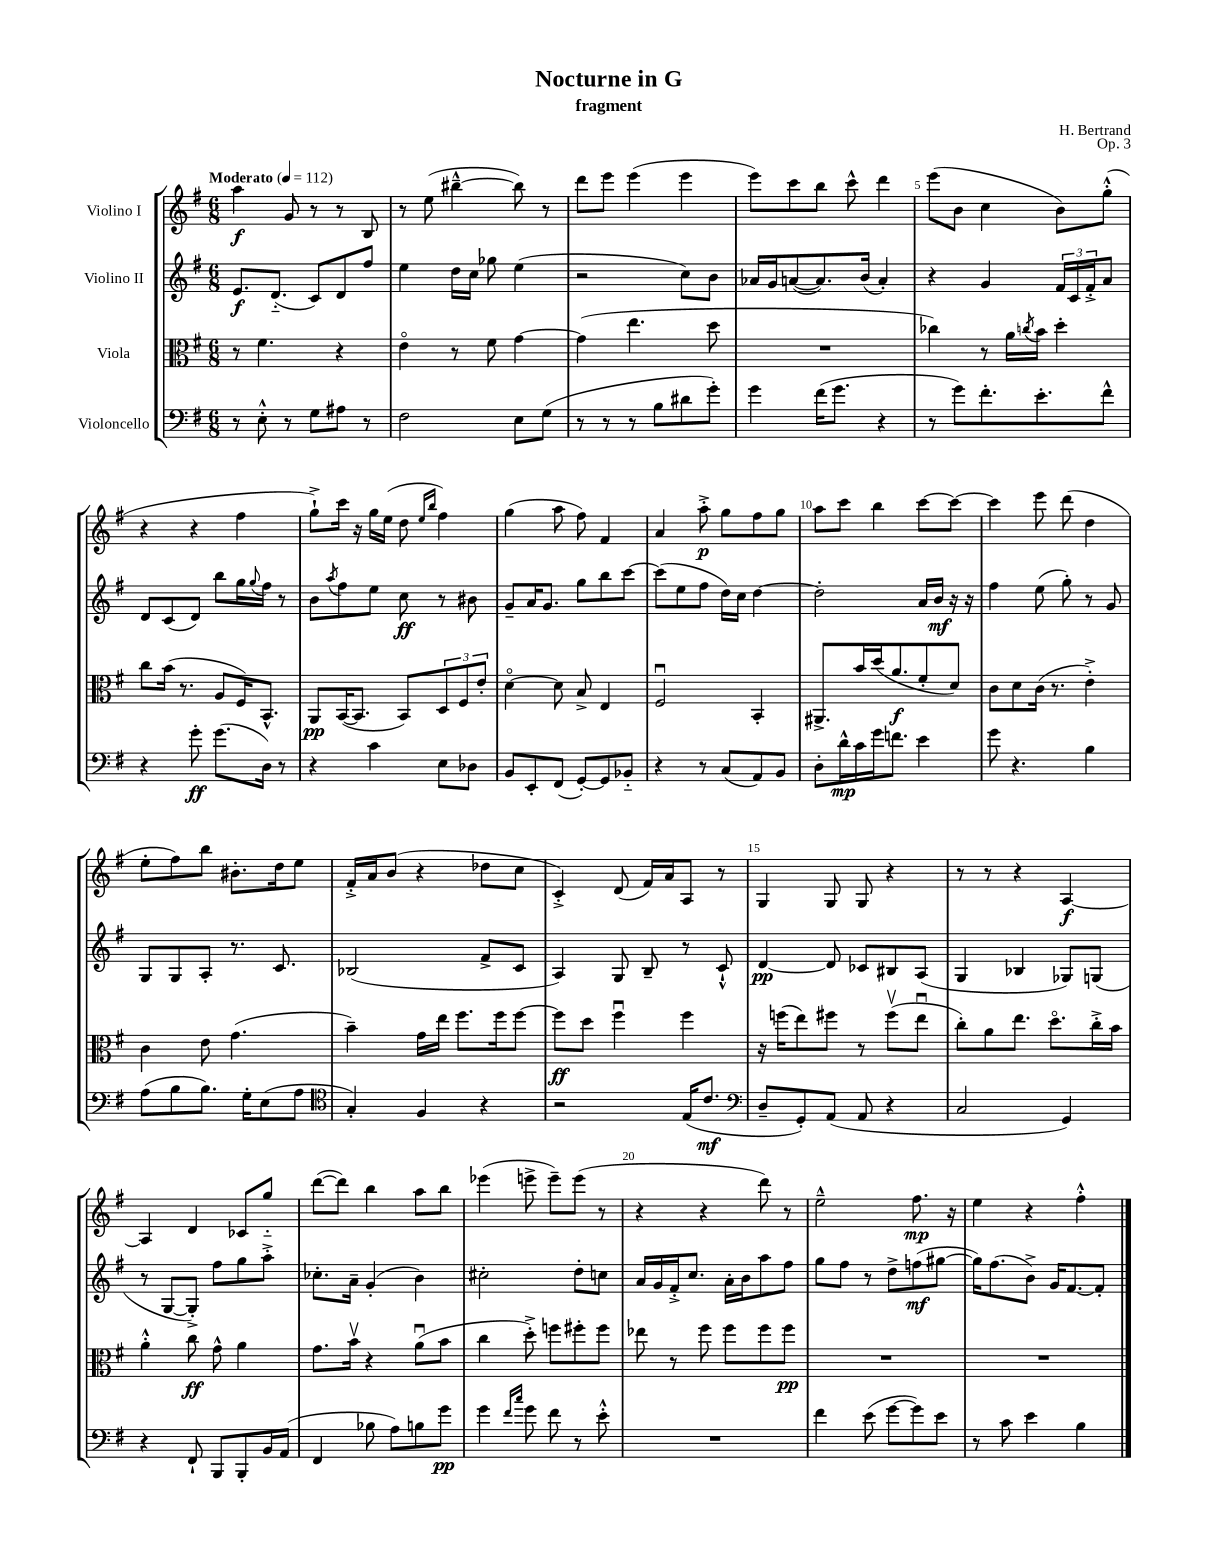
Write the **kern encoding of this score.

**kern	**dynam	**kern	**dynam	**kern	**dynam	**kern	**dynam
*part4	*part4	*part3	*part3	*part2	*part2	*part1	*part1
*staff4	*staff4	*staff3	*staff3	*staff2	*staff2	*staff1	*staff1
*I"Violoncello	*	*I"Viola	*	*I"Violino II	*	*I"Violino I	*
*clefF4	*	*clefC3	*	*clefG2	*	*clefG2	*
*k[f#]	*	*k[f#]	*	*k[f#]	*	*k[f#]	*
*M6/8	*	*M6/8	*	*M6/8	*	*M6/8	*
*MM112	*	*MM112	*	*MM112	*	*MM112	*
=1	=1	=1	=1	=1	=1	=1	=1
!	!	!	!	!	!	!LO:TX:a:B:t=Moderato	!
8r	.	8r	.	8.e/L	f	4aa\	f
8E'^^\	.	4.f#\	.	.	.	.	.
.	.	.	.	(8.d/J	.	.	.
8r	.	.	.	.	.	8g/	.
8G\L	.	.	.	8c/L)	.	8r	.
8A#X\J	.	4r	.	8d/	.	8r	.
8r	.	.	.	8ff#/J	.	8B/	.
=2	=2	=2	=2	=2	=2	=2	=2
2F#\	.	4e\	.	4ee\	.	8r	.
.	.	.	.	.	.	(8ee\	.
.	.	8r	.	16dd\LL	.	[4bb#X~^^\	.
.	.	.	.	16cc\JJ	.	.	.
.	.	8f#\	.	8gg-X\	.	.	.
8E\L	.	[4g\	.	(4ee\	.	8bb#\])	.
(8G\J	.	.	.	.	.	8r	.
=3	=3	=3	=3	=3	=3	=3	=3
8r	.	(4g\]	.	2r	.	8ddd\L	.
8r	.	.	.	.	.	8eee\J	.
8r	.	4.ee\	.	.	.	(4eee\	.
8B\L	.	.	.	.	.	.	.
8d#X\	.	.	.	8cc\L)	.	4eee\	.
8g'\J)	.	8dd\	.	8b\J	.	.	.
=4	=4	=4	=4	=4	=4	=4	=4
4g\	.	2.r	.	16a-X/LL	.	8eee\L)	.
.	.	.	.	16g/J	.	.	.
.	.	.	.	([8an/	.	8ccc\	.
(16f#\KL	.	.	.	8.a/])	.	8bb\J	.
8.g\J	.	.	.	.	.	.	.
.	.	.	.	.	.	8ccc^^\	.
.	.	.	.	(16b/Jk	.	.	.
4r	.	.	.	4a'/)	.	4ddd\	.
=5	=5	=5	=5	=5	=5	=5	=5
8r	.	4cc-X\)	.	4r	.	(8eee\L	.
8g\L)	.	.	.	.	.	8b\J	.
8.f#'\	.	8r	.	4g/	.	4cc\	.
.	.	16a\LL	.	.	.	.	.
.	.	8qccn/	.	.	.	.	.
8.e'\	.	16b\JJ	.	.	.	.	.
.	.	4dd'\	.	24f#/LL	.	8b\L)	.
.	.	.	.	24c/	.	.	.
.	.	.	.	24f#'^/J	.	.	.
8f#^^\J	.	.	.	8a/J	.	(8gg'^^\J	.
!!LO:LB:g=z
=6	=6	=6	=6	=6	=6	=6	=6
4r	.	8cc\L	.	8d/L	.	4r	.
.	.	(16b\Jk	.	(8c/	.	.	.
.	.	8.r	.	.	.	.	.
8g'\	ff	.	.	8d/J)	.	4r	.
(8.g\L	.	8A/L	.	8bb\L	.	.	.
.	.	16F#/K)	.	16gg\L	.	4ff#\	.
.	.	.	.	8qqgg/	.	.	.
16D\Jk)	.	8.BB^^/J	.	16ff#\JJ	.	.	.
8r	.	.	.	8r	.	.	.
=7	=7	=7	=7	=7	=7	=7	=7
4r	.	8AA/L	pp	8b\L	.	8gg`^\L)	.
.	.	.	.	8qaa/	.	.	.
.	.	([16BB/K	.	8ff#\	.	16ccc\Jk	.
.	.	8.BB/J]	.	.	.	16r	.
4c\	.	.	.	8ee\J	.	16gg\LL	.
.	.	.	.	.	.	(16ee\JJ	.
.	.	8BB/L)	.	8cc\	ff	8dd\	.
.	.	.	.	.	.	16qqee/LL	.
.	.	.	.	.	.	16qqbb/JJ	.
8E\L	.	12D/	.	8r	.	4ff#\)	.
.	.	12F#/	.	.	.	.	.
8D-X\J	.	.	.	8b#X\	.	.	.
.	.	12e'/J	.	.	.	.	.
=8	=8	=8	=8	=8	=8	=8	=8
8BB/L	.	[4d\	.	8g~/L	.	(4gg\	.
8EE'/	.	.	.	16a/K	.	.	.
.	.	.	.	8.g/J	.	.	.
(8FF#/J	.	8d\]	.	.	.	8aa\	.
[8GG'/L)	.	8B^/	.	8gg\L	.	8ff#\)	.
8GG/]	.	4E/	.	8bb\	.	4f#/	.
8BB-X/J	.	.	.	[8ccc\J	.	.	.
=9	=9	=9	=9	=9	=9	=9	=9
4r	.	2F#u/	.	(8ccc\L]	.	4a/	.
.	.	.	.	8ee\	.	.	.
8r	.	.	.	8ff#\J	.	8aa'^\	p
(8C/L	.	.	.	16dd\LL)	.	8gg\L	.
.	.	.	.	16cc\JJ	.	.	.
8AA/)	.	4BB'/	.	[4dd\	.	8ff#\	.
8BB/J	.	.	.	.	.	8gg\J	.
=10	=10	=10	=10	=10	=10	=10	=10
8D'\L	.	8.AA#X^/L	.	2dd'\]	.	8aa\L	.
16d^^\L	mp	.	.	.	.	8ccc\J	.
16c\	.	16b/L	.	.	.	.	.
16g\J	.	(16dd/J	.	.	.	4bb\	.
8.fn\J	.	8.a/	f	.	.	.	.
4e\	.	8f#'/	.	16a/LL	.	[8ccc\L	.
.	.	.	.	16b/JJ	mf	.	.
.	.	8d/J)	.	16r	.	8ccc\J_	.
.	.	.	.	16r	.	.	.
=11	=11	=11	=11	=11	=11	=11	=11
8g\	.	8c\L	.	4ff#\	.	4ccc\]	.
4.r	.	8d\	.	.	.	.	.
.	.	(16c\Jk	.	(8ee\	.	8eee\	.
.	.	8.r	.	.	.	.	.
.	.	.	.	8gg'\)	.	(8ddd\	.
4B\	.	4e'^\)	.	8r	.	4dd\	.
.	.	.	.	8g/	.	.	.
!!LO:LB:g=z
=12	=12	=12	=12	=12	=12	=12	=12
(8A\L	.	4c\	.	8G/L	.	8ee'\L	.
8B\	.	.	.	8G/	.	8ff#\)	.
8.B\J)	.	8e\	.	8A'/J	.	8bb\J	.
.	.	(4.g\	.	8.r	.	8.b#X'\L	.
16G'\KL	.	.	.	.	.	.	.
(8E\	.	.	.	.	.	.	.
.	.	.	.	8.c/	.	16dd\k	.
8A\J	.	.	.	.	.	8ee\J	.
=13	=13	=13	=13	=13	=13	=13	=13
*clefC4	*	*	*	*	*	*	*
4G'/)	.	4b~\)	.	(2B-X/	.	16f#'^/LL	.
.	.	.	.	.	.	16a/J	.
.	.	.	.	.	.	(8b/J	.
4F#/	.	16g\LL	.	.	.	4r	.
.	.	16ee\JJ	.	.	.	.	.
.	.	8.ff#\L	.	.	.	.	.
4r	.	.	.	8f#^/L	.	8dd-X\L	.
.	.	16ff#\k	.	.	.	.	.
.	.	[8ff#\J	.	8c/J	.	8cc\J	.
=14	=14	=14	=14	=14	=14	=14	=14
2r	.	8ff#\L]	ff	4A/)	.	4c'^/)	.
.	.	8dd\J	.	.	.	.	.
.	.	4ff#u\	.	8G/	.	(8d/	.
.	.	.	.	8B~/	.	16f#/LL)	.
.	.	.	.	.	.	16a/J	.
(16E/KL	.	4ff#\	.	8r	.	8A/J	.
8.c/J	mf	.	.	.	.	.	.
.	.	.	.	8c`^^/	.	8r	.
=15	=15	=15	=15	=15	=15	=15	=15
*clefF4	*	*	*	*	*	*	*
8D~/L	.	16r	.	[4d/	pp	4G/	.
.	.	(16ffn\KL	.	.	.	.	.
8GG'/)	.	8ee\)	.	.	.	.	.
(8AA/J	.	8ff#X\J	.	8d/]	.	8G/	.
8AA/	.	8r	.	8c-X/L	.	8G/	.
4r	.	(8ff#v\L	.	8B#X/	.	4r	.
.	.	8eeu\J	.	(8A/J	.	.	.
=16	=16	=16	=16	=16	=16	=16	=16
2C/	.	8cc'\L)	.	4G/	.	8r	.
.	.	8a\	.	.	.	8r	.
.	.	8.ee\J	.	4B-X/	.	4r	.
.	.	8.dd\L	.	.	.	.	.
4GG/)	.	.	.	8G-X/L)	.	[4A/	f
.	.	16cc'^\L	.	(8Gn/J	.	.	.
.	.	16b\JJ	.	.	.	.	.
!!LO:LB:g=z
=17	=17	=17	=17	=17	=17	=17	=17
4r	.	4a'^^\	.	8r	.	4A/]	.
.	.	.	.	[8G/L	.	.	.
8FF#`/	.	8cc\	ff	8G'^/J])	.	4d/	.
8BBB/L	.	8g^^\	.	8ff#\L	.	.	.
8BBB'/	.	4a\	.	8gg\	.	8c-X/L	.
16BB/L	.	.	.	8aa'^\J	.	8gg/J	.
(16AA/JJ	.	.	.	.	.	.	.
=18	=18	=18	=18	=18	=18	=18	=18
4FF#/	.	8.g\L	.	8.cc-X'\L	.	([8ddd\L	.
.	.	.	.	.	.	8ddd\J])	.
.	.	16bv\Jk	.	16a~\Jk	.	.	.
8B-X\	.	4r	.	(4g'/	.	4bb\	.
8A\L)	.	.	.	.	.	.	.
8Bn\	.	(8au\L	.	4b\)	.	8aa\L	.
8g\J	pp	8b\J	.	.	.	8bb\J	.
=19	=19	=19	=19	=19	=19	=19	=19
4g\	.	4cc\	.	2cc#X'\	.	(4eee-X\	.
16qqf#/LL	.	.	.	.	.	.	.
16qqcc/JJ	.	.	.	.	.	.	.
8g\	.	8dd'^\)	.	.	.	8eeen^\	.
8f#\	.	8ffn\L	.	.	.	8eee~\L)	.
8r	.	8ff#X'\	.	8dd'\L	.	(8eee\J	.
8e'^^\	.	8ff#\J	.	8ccn\J	.	8r	.
=20	=20	=20	=20	=20	=20	=20	=20
2.r	.	8ee-X\	.	16a/LL	.	4r	.
.	.	.	.	16g/	.	.	.
.	.	8r	.	16f#'^/J	.	.	.
.	.	.	.	8.cc/J	.	.	.
.	.	8ff#\	.	.	.	4r	.
.	.	8ff#\L	.	16a'\LL	.	.	.
.	.	.	.	16b\J	.	.	.
.	.	8ff#\	.	8aa\	.	8ddd\)	.
.	.	8ff#\J	pp	8ff#\J	.	8r	.
=21	=21	=21	=21	=21	=21	=21	=21
4f#\	.	2.r	.	8gg\L	.	2ee~^^\	.
.	.	.	.	8ff#\J	.	.	.
(8e\	.	.	.	8r	.	.	.
[8g\L	.	.	.	8dd^\L	.	.	.
8g\])	.	.	.	(8ffn\	mf	8.ff#\	mp
8e\J	.	.	.	[8gg#X\J	.	.	.
.	.	.	.	.	.	16r	.
=22	=22	=22	=22	=22	=22	=22	=22
8r	.	2.r	.	16gg#\KL])	.	4ee\	.
.	.	.	.	(8.ff#\	.	.	.
8c\	.	.	.	.	.	.	.
4e\	.	.	.	8b^\J)	.	4r	.
.	.	.	.	16g/KL	.	.	.
.	.	.	.	[8.f#/	.	.	.
4B\	.	.	.	.	.	4ff#'^^\	.
.	.	.	.	8f#'/J]	.	.	.
==	==	==	==	==	==	==	==
*-	*-	*-	*-	*-	*-	*-	*-
